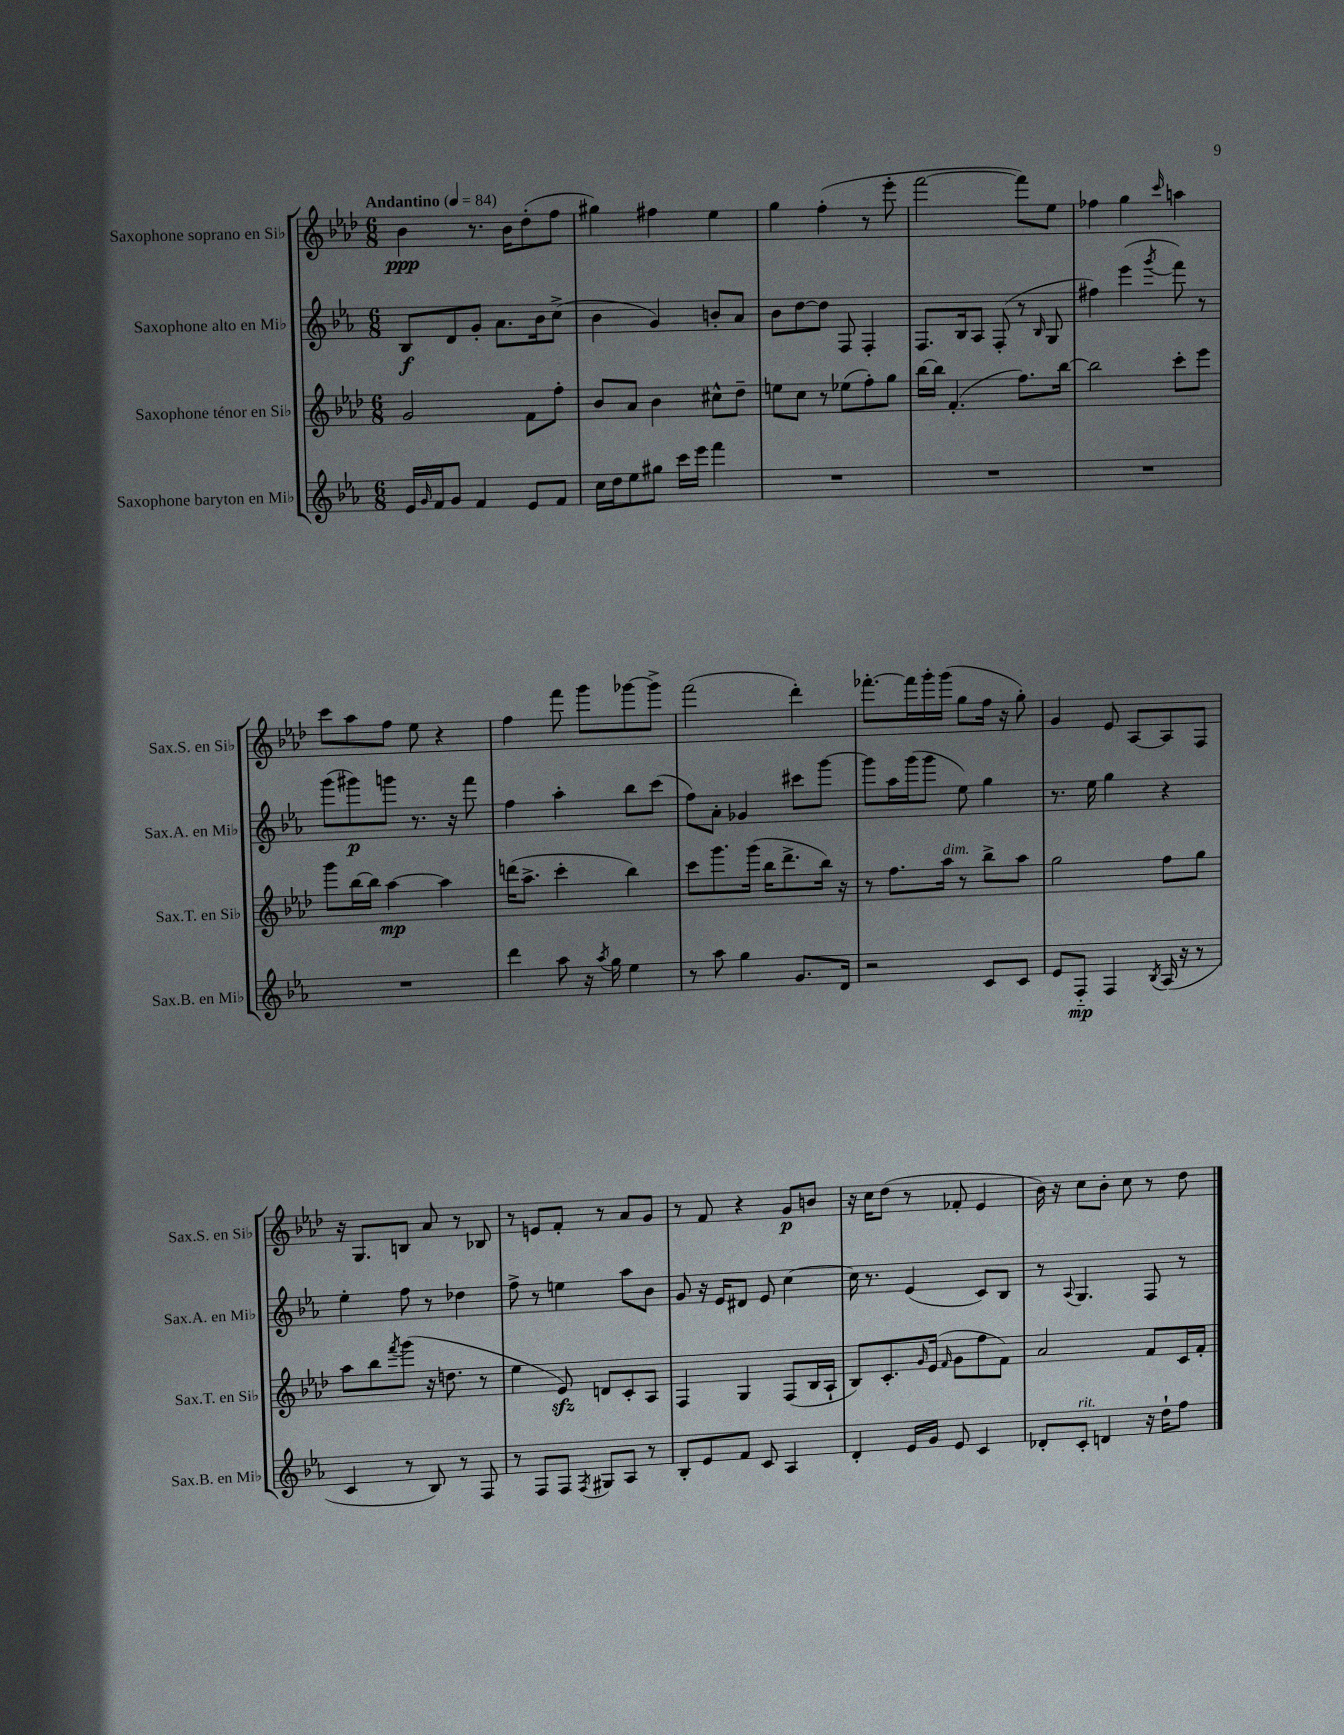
<<
\new StaffGroup <<
\new Staff = "s0" \with { instrumentName = "Saxophone soprano en Sib" shortInstrumentName = "Sax.S. en Sib" } {
    \clef treble \key aes \major \numericTimeSignature \time 6/8 \tempo "Andantino" 4 = 84
    bes'4\ppp r8. bes'16 des''8-.( f''8 |
    gis''4) fis''4 ees''4 |
    g''4 f''4-.( r8 ees'''8-. |
    f'''2~ f'''8) ees''8 |
    fes''4 g''4 \grace { c'''16 } a''4 |
    c'''8 aes''8 f''8 ees''8 r4 |
    f''4 f'''8 g'''8 ges'''8~ ges'''8-> |
    f'''2( des'''4-.) |
    fes'''8.~-. fes'''16 g'''16-. g'''16( g''8 f''16 r16 g''8-.) |
    g'4 ees'8 aes8~ aes8 f8 |
    r16 g8. b8 aes'8 r8 bes8 |
    r8 e'8 f'8-. r8 aes'8 g'8 |
    r8 f'8 r4 g'8\p b'8 |
    r16 c''16 des''8( r8 fes'8-. ees'4 |
    bes'16) r16 c''8 bes'8-. c''8 r8 des''8 \bar "|." |
}
\new Staff = "s1" \with { instrumentName = "Saxophone alto en Mib" shortInstrumentName = "Sax.A. en Mib" } {
    \clef treble \key ees \major \numericTimeSignature \time 6/8
    bes8\f d'8 g'8-. aes'8. bes'16 c''8->( |
    bes'4 g'4) b'8-. aes'8 |
    bes'8 d''8~ d''8 f8 f4-. |
    f8. bes16 aes8 f8-.( r8 \grace { bes16 } g8 |
    fis''4) ees'''4( \acciaccatura { g'''8 } f'''8) r8 |
    g'''8( gis'''8\p) g'''8 r8. r16 f'''8 |
    f''4 aes''4-. bes''8 c'''8( |
    f''8) aes'8-. ges'4 cis'''8 g'''8~ |
    g'''8 aes''16 g'''16( g'''8 ees''8) g''4 |
    r8. ees''16 g''4 r4 |
    ees''4-. f''8 r8 des''4 |
    f''8-> r8 e''4 aes''8 bes'8 |
    g'8 r16 ees'16 dis'8 ees'8 c''4~ |
    c''16 r8. ees'4( c'8) bes8 |
    r8 \appoggiatura { aes8 } g4. f8 r8 \bar "|." |
}
\new Staff = "s2" \with { instrumentName = "Saxophone ténor en Sib" shortInstrumentName = "Sax.T. en Sib" } {
    \clef treble \key aes \major \numericTimeSignature \time 6/8
    g'2 f'8 f''8-. |
    bes'8 aes'8 bes'4 cis''8-^ des''8-- |
    e''8 c''8 r8 ees''8( f''8-.) g''8 |
    bes''16~ bes''16 f'4.-.( f''8.) bes''16~ |
    bes''2 c'''8-. ees'''8 |
    g'''8 bes''16~ bes''16 aes''4~\mp aes''4 |
    d'''16( aes''8.-> c'''4-. bes''4) |
    c'''8 g'''8. g'''16( bes''16 des'''8.-> bes''16) r16 |
    r8 f''8. aes''16^\markup { \italic "dim." } r8 bes''8-> aes''8 |
    g''2 f''8 g''8 |
    aes''8 bes''8 \acciaccatura { f'''8 } g'''8( r16 d''8. r8 |
    ees''4 ees'8\sfz) d'8 c'8-. aes8 |
    f4 g4 f8( bes16 aes16-! |
    bes8) c'8.-. \grace { g'16 } ees'16( \grace { f'16 } g'8 f''8 f'8) |
    aes'2 f'8 c'16 f'16-. \bar "|." |
}
\new Staff = "s3" \with { instrumentName = "Saxophone baryton en Mib" shortInstrumentName = "Sax.B. en Mib" } {
    \clef treble \key ees \major \numericTimeSignature \time 6/8
    ees'16 \grace { g'16 } f'16 g'8 f'4 ees'8 f'8 |
    c''16 d''16 ees''8 gis''8 c'''16 ees'''16 f'''4 |
    R2. |
    R2. |
    R2. |
    R2. |
    d'''4 aes''8 r16 \acciaccatura { aes''8 } g''16 ees''4 |
    r8 aes''8 g''4 g'8. d'16 |
    r2 c'8 c'8 |
    ees'8 f8-_\mp f4 \acciaccatura { bes8 } aes16( r16 r8 |
    c'4 r8 bes8) r8 f8 |
    r8 f8 f8 \acciaccatura { f8 } gis8 aes8 r8 |
    bes8-. ees'8 f'8 c'8 aes4 |
    d'4-. ees'16 g'16 ees'8 c'4 |
    des'8-. c'8-.^\markup { \italic "rit." } d'4 r16 d''16-! f''8 \bar "|." |
}
>>
>>
\layout { \context { \Score \remove "Bar_number_engraver" } }
